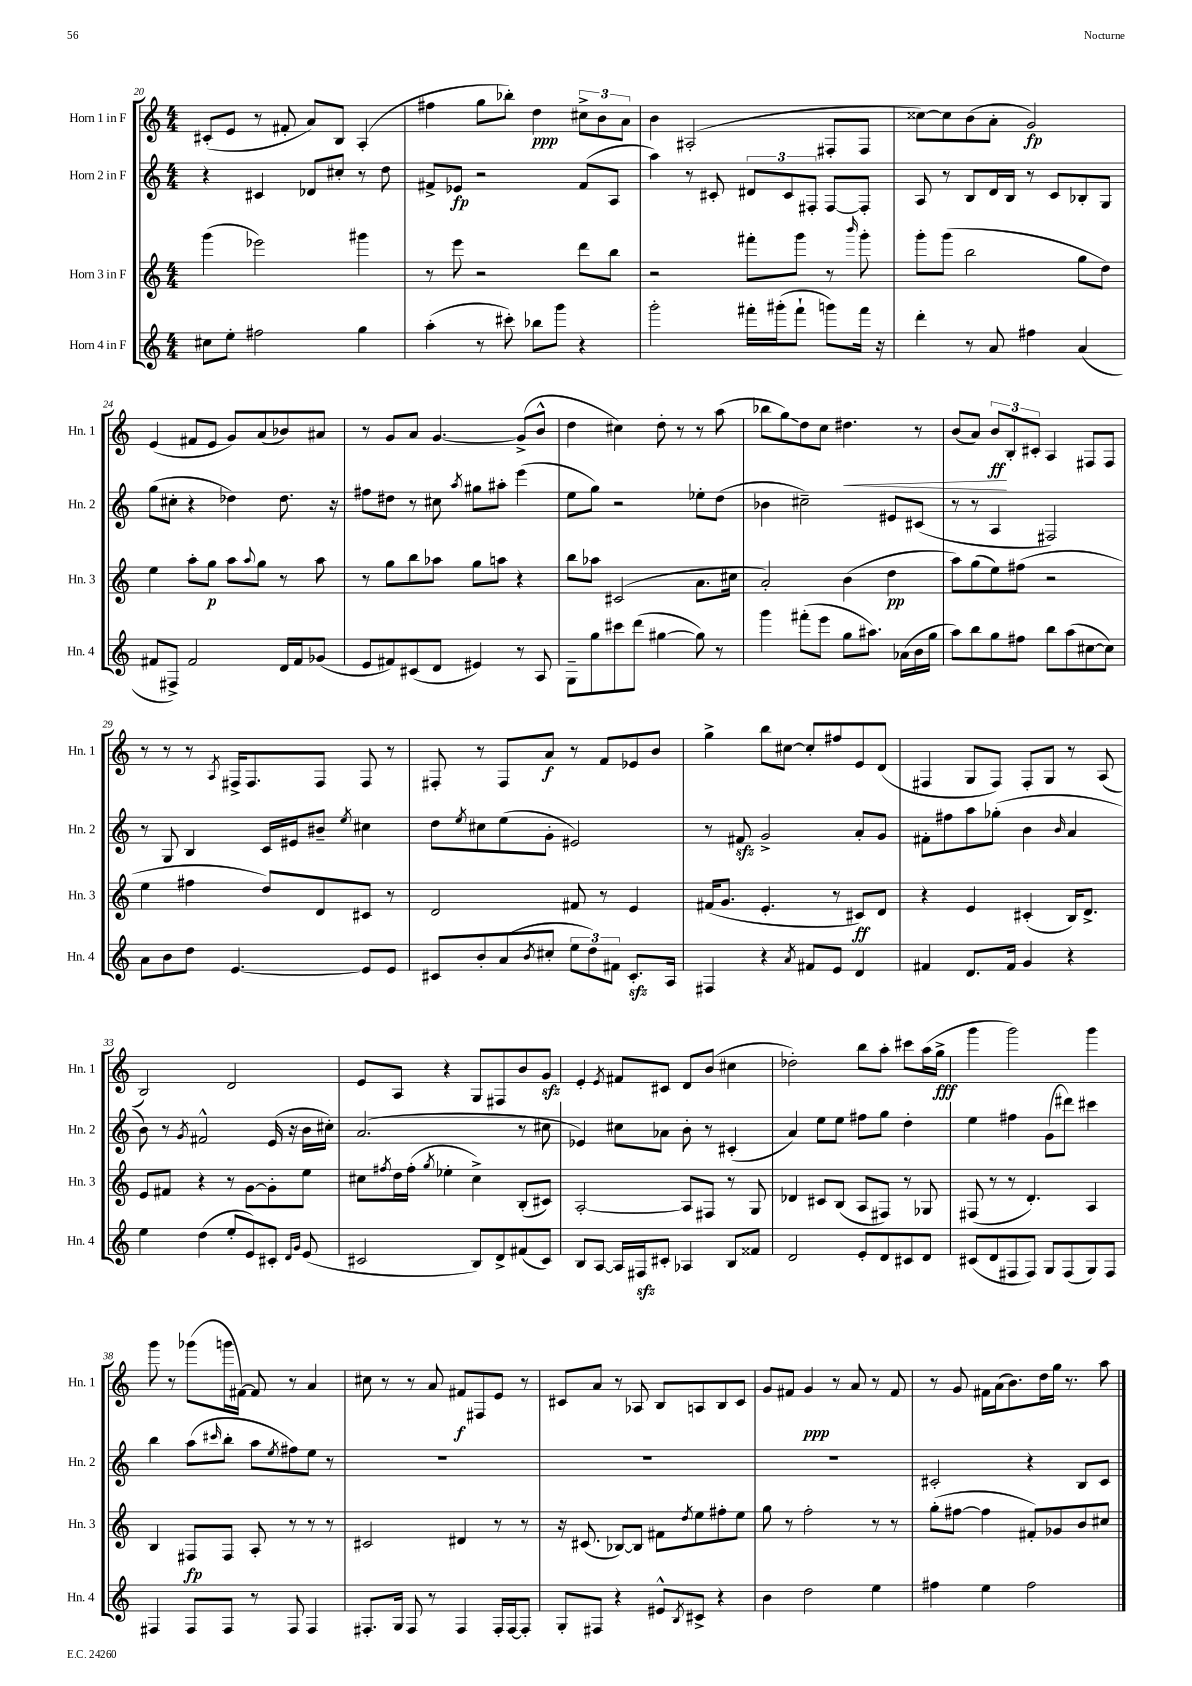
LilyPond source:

<<
\new StaffGroup <<
\new Staff = "s0" \with { instrumentName = "Horn 1 in F" shortInstrumentName = "Hn. 1" } {
    \clef treble \key c \major \numericTimeSignature \time 4/4
    cis'8-.( e'8 r8 fis'8-. a'8) b8 a4-.( |
    fis''4 g''8 bes''8-.) d''4\ppp \tuplet 3/2 { cis''8-> b'8 a'8 } |
    b'4 ais2-.( fis8-. fis8 |
    cisis''8~) cisis''8 b'8( a'8-. g'2\fp) |
    e'4( fis'8 e'8 g'8) a'8( bes'8) ais'8 |
    r8 g'8 a'8 g'4.~ g'8->( b'8-^ |
    d''4 cis''4) d''8-. r8 r8 a''8( |
    bes''8 g''8\glissando) d''8 c''8 dis''4.\< r8 |
    b'8( a'8) \tuplet 3/2 { b'8\ff\! b8-. cis'8-. } a4 fis8 fis8 |
    r8 r8 r8 \acciaccatura { a8 } fis16-> fis8. fis8 fis8 r8 |
    fis8-. r8 fis8 a'8\f r8 f'8 ees'8 b'8 |
    g''4-> b''8 cis''8~ cis''8-. fis''8 e'8 d'8( |
    fis4 g8 fis8) fis8-. g8 r8 a8( |
    b2) d'2 |
    e'8 a8 r4 g8 fis8 b'8 g'8\sfz |
    e'4-. \acciaccatura { e'8 } fis'8 cis'8 d'8 b'8( cis''4 |
    des''2-.) b''8 a''8-. cis'''8 a''16( g''16->\fff |
    g'''4 g'''2) g'''4 |
    g'''8 r8 ges'''8( g'''16 fis'16~) fis'8 r8 a'4 |
    cis''8 r8 r8 a'8 fis'8\f fis8 e'8 r8 |
    cis'8 a'8 r8 aes8 b8 a8 b8 cis'8 |
    g'8 fis'8 g'4\ppp r8 a'8 r8 fis'8 |
    r8 g'8 fis'16 a'16( b'8.) d''16 g''16 r8. a''8 \bar "|." |
}
\new Staff = "s1" \with { instrumentName = "Horn 2 in F" shortInstrumentName = "Hn. 2" } {
    \clef treble \key c \major \numericTimeSignature \time 4/4
    r4 cis'4 des'8 cis''8-. r8 d''8 |
    fis'8-> ees'8\fp r2 fis'8( a8 |
    a''4) r8 cis'8-. \tuplet 3/2 { dis'8 cis'8 fis8-. } fis8~ fis8-. |
    a8 r8 b8 d'16 b16 r8 c'8 bes8-. g8 |
    g''8( cis''8-. r4 des''4) des''8. r16 |
    fis''8 dis''8 r8 cis''8 \acciaccatura { a''8 } gis''8 ais''8-. e'''4( |
    e''8 g''8) r2 ees''8-. d''8( |
    bes'4 cis''2--) eis'8 cis'8( |
    r8 r8 a4 fis2) |
    r8 g8 b4 c'16 eis'16 bis'8-- \acciaccatura { e''8 } cis''4 |
    d''8 \acciaccatura { e''8 } cis''8 e''8( g'8-. eis'2) |
    r8 fis'8\sfz g'2-> a'8-. g'8 |
    fis'8-. fis''8 a''8 ges''8-.( b'4 \grace { b'16 } a'4 |
    b'8) r8 \acciaccatura { g'8 } fis'2-^ e'16( r16 b'16 cis''16-.) |
    a'2.( r8 cis''8 |
    ees'4) cis''8 aes'8 b'8-. r8 cis'4-.( |
    a'4) e''8 e''8 fis''8 g''8 d''4-. |
    e''4 fis''4 g'8( dis'''8) cis'''4 |
    b''4 a''8( \grace { cis'''16 } b''8-. a''8 \acciaccatura { e''8 } fis''8) e''8 r8 |
    R1 |
    R1 |
    R1 |
    cis'2-. r4 b8 cis'8 \bar "|." |
}
\new Staff = "s2" \with { instrumentName = "Horn 3 in F" shortInstrumentName = "Hn. 3" } {
    \clef treble \key c \major \numericTimeSignature \time 4/4
    g'''4( ees'''2) gis'''4 |
    r8 e'''8 r2 d'''8 b''8 |
    r2 fis'''8-. g'''8 r8 \grace { b'''16 } g'''8-. |
    g'''8-. g'''8( b''2 g''8 d''8) |
    e''4 a''8-. g''8\p a''8 \appoggiatura { a''8 } g''8 r8 a''8 |
    r8 g''8 b''8 aes''8 g''8 a''8 r4 |
    b''8 aes''8 cis'2( a'8. cis''16 |
    a'2-.) b'4( d''4\pp |
    a''8) g''8( e''8) fis''8( r2 |
    e''4 fis''4 d''8) d'8 cis'8 r8 |
    d'2 fis'8 r8 e'4 |
    fis'16( g'8. e'4.-. r8 cis'8\ff) d'8 |
    r4 e'4 cis'4-.( b16) d'8.-> |
    e'8 fis'8 r4 r8 g'8~ g'8-. e''8 |
    cis''8 \acciaccatura { fis''8 } d''16 fis''16-.( \acciaccatura { g''8 } ees''4-. cis''4->) b8-.( cis'8) |
    a2~-. a8 fis8 r8 g8 |
    des'4 cis'8 b8( a8 fis8) r8 ges8 |
    fis8( r8 r8 d'4.-.) a4 |
    b4 fis8\fp fis8 a8-. r8 r8 r8 |
    cis'2 dis'4 r8 r8 |
    r16 cis'8.( bes8~) bes8 fis'8 \acciaccatura { d''8 } e''8 fis''8-. e''8 |
    g''8 r8 f''2-. r8 r8 |
    g''8-.( fis''8~ fis''4 fis'8-.) ges'8 b'8 cis''8 \bar "|." |
}
\new Staff = "s3" \with { instrumentName = "Horn 4 in F" shortInstrumentName = "Hn. 4" } {
    \clef treble \key c \major \numericTimeSignature \time 4/4
    cis''8 e''8-. fis''2 g''4 |
    a''4-.( r8 cis'''8-.) bes''8 g'''8 r4 |
    g'''2-. fis'''16-. gis'''16-.( fis'''8-! g'''8) fis'''16 r16 |
    d'''4-. r8 a'8 fis''4 a'4( |
    fis'8 fis8->) fis'2 d'16 fis'16 ges'8( |
    e'8 fis'8) cis'8( d'8 eis'4) r8 a8 |
    g8-- g''8 cis'''8 d'''8( gis''4~ gis''8) r8 |
    g'''4 fis'''8-.( e'''8 g''8 ais''8.) aes'16( b'16 g''16 |
    a''8) b''8 g''8 fis''8 b''8 a''8( cis''8~ cis''8) |
    a'8 b'8 d''8 e'4.~ e'8 e'8 |
    cis'8 b'8-. a'8( \acciaccatura { b'8 } cis''8-. \tuplet 3/2 { e''8 d''8) fis'8 } cis'8.-.\sfz a16 |
    fis4 r4 \acciaccatura { a'8 } fis'8 e'8 d'4 |
    fis'4 d'8. fis'16 g'4 r4 |
    e''4 d''4( e''8-. e'8) cis'8-. \grace { d'16 g'16 } e'8( |
    cis'2 b8) d'8-> fis'8( cis'8) |
    b8 a8~ a16 fis16\sfz cis'8-. aes4 b8 fisis'8 |
    d'2 e'8-. d'8 cis'8 d'8 |
    cis'8( d'8 fis8 fis8) g8 fis8( g8) fis8 |
    fis4 fis8 fis8 r8 fis8 fis4 |
    fis8.-. g16 fis8 r8 fis4 fis16-. fis16~ fis8-. |
    g8-. fis8 r4 eis'8-^ \acciaccatura { b8 } cis'8-> r4 |
    b'4 d''2 e''4 |
    fis''4 e''4 fis''2 \bar "|." |
}
>>
>>
\layout { \context { \Score currentBarNumber = #20 } }
